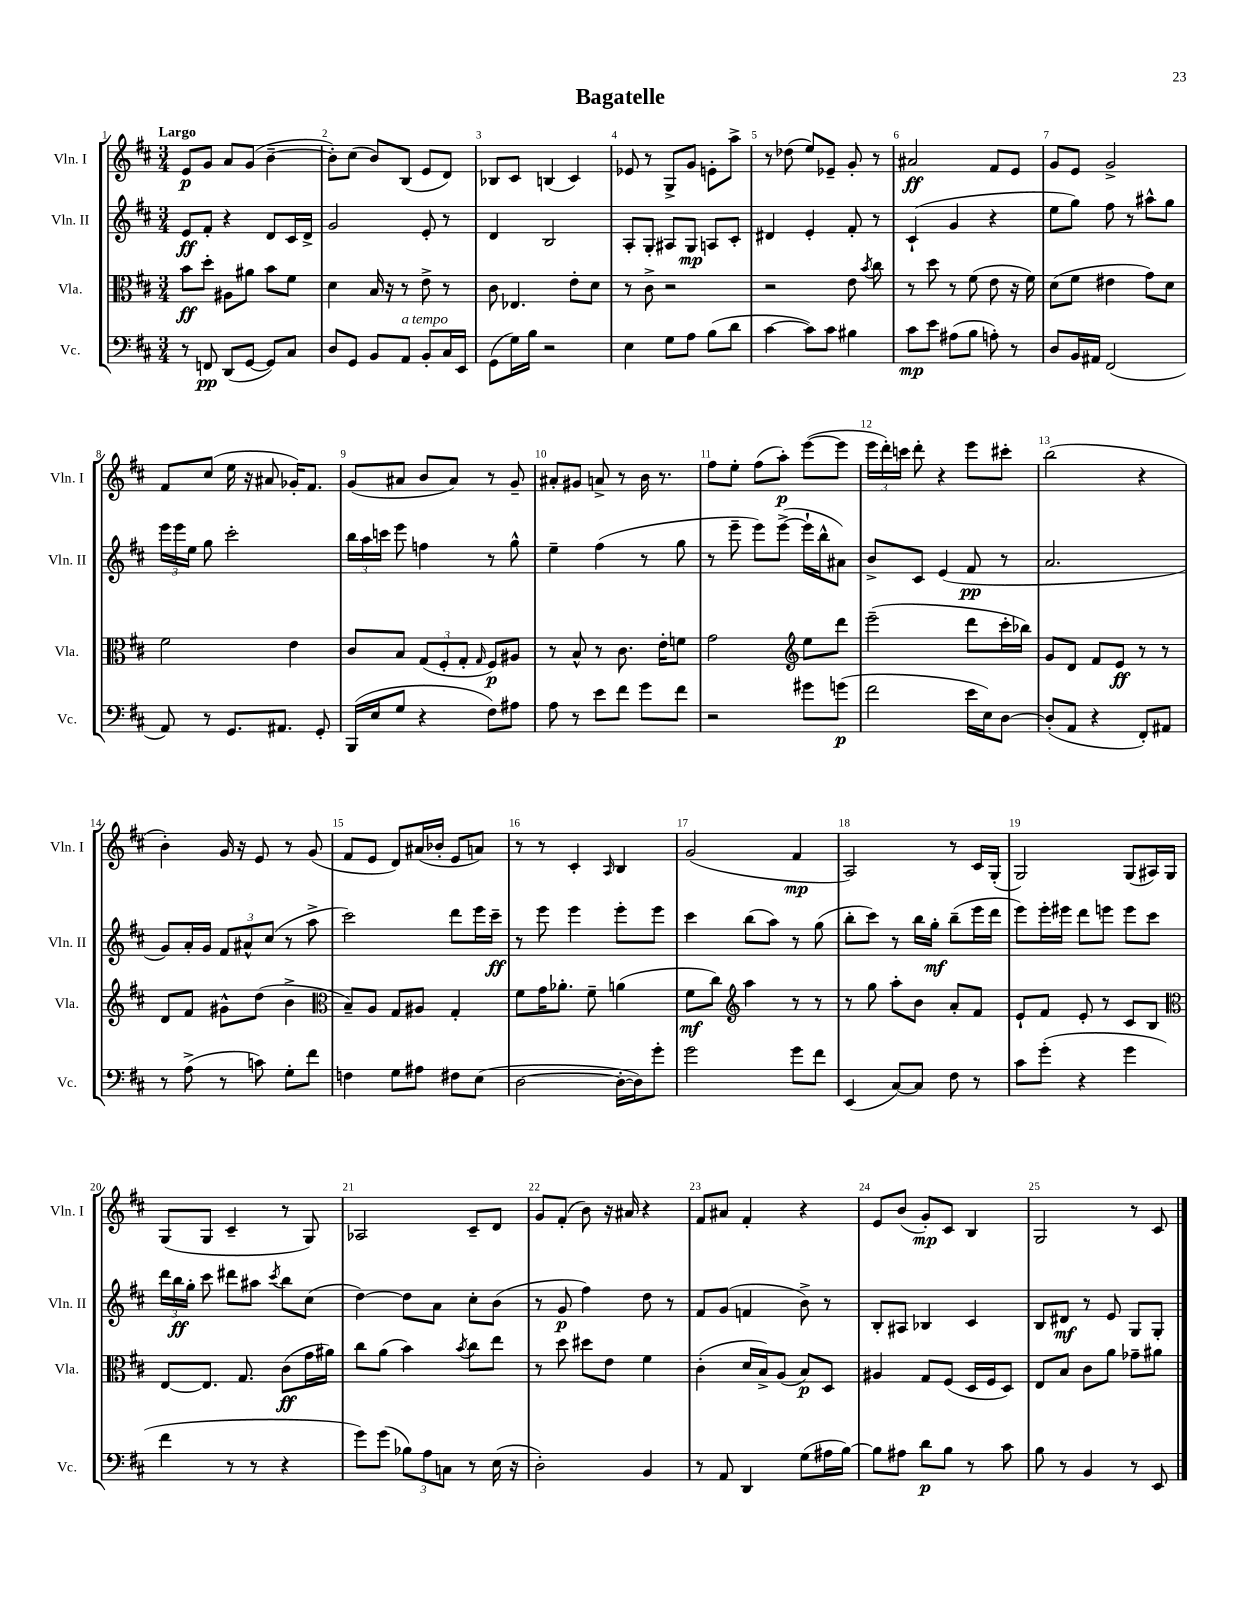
\header { title = "Bagatelle" }
<<
\new StaffGroup <<
\new Staff = "s0" \with { instrumentName = "Vln. I" shortInstrumentName = "Vln. I" } {
    \clef treble \key d \major \numericTimeSignature \time 3/4 \tempo "Largo"
    \autoBeamOff e'8[\p g'8] a'8[ g'8]( b'4~-- |
    b'8[-.) cis''8]( b'8[) b8]( e'8[ d'8]) |
    bes8[ cis'8] b4( cis'4) |
    ees'8 r8 g8[-> g'8] e'8[-. a''8]-> |
    r8 des''8( e''8[) ees'8]-- g'8-. r8 |
    ais'2\ff fis'8[ e'8] |
    g'8[ e'8] g'2-> |
    fis'8[ cis''8]( e''16 r16 ais'8 ges'16[-.) fis'8.] |
    g'8[( ais'8] b'8[ ais'8]) r8 g'8-- |
    ais'8[-. gis'8] a'8-> r8 b'16 r8. |
    fis''8[ e''8]-. fis''8[( a''8]-.\p) e'''8[~( e'''8] |
    \tuplet 3/2 { e'''16[ d'''16-.) c'''16] } d'''8-. r4 e'''8[ cis'''8]-. |
    b''2( r4 |
    b'4-.) g'16 r16 e'8 r8 g'8( |
    fis'8[ e'8] d'8[) ais'16( bes'16]-. e'8[ a'8]) |
    r8 r8 cis'4-. \grace { a16 } b4 |
    g'2( fis'4\mp |
    a2) r8 cis'16[ g16]-.( |
    g2) g8[( ais16) g16] |
    g8[( g8] cis'4-- r8 g8) |
    aes2 cis'8[-- d'8] |
    g'8[ fis'8]-.( b'8) r16 ais'16 r4 |
    fis'8[ ais'8] fis'4-. r4 |
    e'8[ b'8]( g'8[-.\mp) cis'8] b4 |
    g2 r8 cis'8 \bar "|." |
}
\new Staff = "s1" \with { instrumentName = "Vln. II" shortInstrumentName = "Vln. II" } {
    \clef treble \key d \major \numericTimeSignature \time 3/4
    \autoBeamOff e'8[\ff fis'8]-. r4 d'8[ cis'16 d'16]-> |
    g'2 e'8-. r8 |
    d'4 b2 |
    a8[-. g8]-. ais8[ g8]\mp a8[ cis'8]-. |
    dis'4 e'4-. fis'8-. r8 |
    cis'4-!( g'4 r4 |
    e''8[ g''8]) fis''8 r8 ais''8[-^ g''8] |
    \tuplet 3/2 { e'''16[ e'''16 e''16] } g''8 cis'''2-. |
    \tuplet 3/2 { b''16[ a''16 c'''16] } e'''8 f''4 r8 g''8-^ |
    e''4-- fis''4( r8 g''8 |
    r8 e'''8-- e'''8[) e'''8]~->( e'''16[-! b''16-^ ais'8]) |
    b'8[-> cis'8] e'4( fis'8\pp r8 |
    a'2. |
    g'8[) a'16-. g'16] \tuplet 3/2 { fis'8[ ais'8-^ cis''8]( } r8 a''8-> |
    cis'''2) d'''8[ e'''16 cis'''16]--\ff |
    r8 e'''8 e'''4 e'''8[-. e'''8] |
    cis'''4 b''8[( a''8]) r8 g''8( |
    b''8[-. cis'''8]) r8 b''16[ g''16]-.\mf b''8[--( e'''16 d'''16] |
    e'''8[) e'''16-. eis'''16] d'''8[ e'''8] e'''8[ cis'''8] |
    \tuplet 3/2 { d'''16[ b''16\ff g''16]-. } cis'''8 dis'''8[ ais''8] \acciaccatura { cis'''8 } b''8[ cis''8]( |
    d''4~) d''8[ a'8] cis''8[-. b'8]( |
    r8 g'8\p fis''4) d''8 r8 |
    fis'8[ g'8]( f'4 b'8->) r8 |
    b8[-. ais8] bes4 cis'4 |
    b8[ dis'8]\mf r8 e'8 g8[ g8]-. \bar "|." |
}
\new Staff = "s2" \with { instrumentName = "Vla." shortInstrumentName = "Vla." } {
    \clef alto \key d \major \numericTimeSignature \time 3/4
    \autoBeamOff b'8[\ff d''8]-. ais8[ ais'8] b'8[ fis'8] |
    d'4 b16 r16 r8 e'8-> r8 |
    cis'8 ees4. e'8[-. d'8] |
    r8 cis'8-> r2 |
    r2 e'8 \acciaccatura { b'8 } cis''8 |
    r8 d''8 r8 fis'8( e'8 r16 fis'16) |
    d'8[( fis'8] eis'4 g'8[) d'8] |
    fis'2 e'4 |
    cis'8[ b8] \tuplet 3/2 { g8[( fis8-. g8]-. } \grace { g16 } fis8[\p) ais8] |
    r8 b8-^ r8 cis'8. e'16[-. f'8] |
    g'2 \clef treble e''8[ d'''8] |
    e'''2--( d'''8[ cis'''16-. bes''16]) |
    g'8[ d'8] fis'8[ e'8]\ff r8 r8 |
    d'8[ fis'8] gis'8[-^ d''8]( b'4-> |
    \clef alto b8[--) a8] g8[ ais8] g4-. |
    fis'8[ g'16 aes'8.]-. fis'8-- a'4( |
    fis'8[\mf cis''8]) \clef treble a''4 r8 r8 |
    r8 g''8 a''8[-. b'8] a'8[-. fis'8] |
    e'8[-! fis'8] e'8-. r8 cis'8[ b8] |
    \clef alto e8[~ e8.] g8. cis'8[\ff( g'16 ais'16]) |
    cis''8[ a'8]( b'4) \acciaccatura { b'8 } cis''8[ e''8] |
    r8 d''8 dis''8[ e'8] fis'4 |
    cis'4-.( d'16[ b16->) a8]( b8[\p) d8] |
    ais4 g8[ fis8]( d16[ fis16 d8]) |
    e8[ b8] cis'8[ a'8] ges'8[-- ais'8] \bar "|." |
}
\new Staff = "s3" \with { instrumentName = "Vc." shortInstrumentName = "Vc." } {
    \clef bass \key d \major \numericTimeSignature \time 3/4
    \autoBeamOff r8 f,8\pp d,8[( g,8]~ g,8[) cis8] |
    d8[ g,8] b,8[ a,8]^\markup { \italic "a tempo" } b,8[-. cis16 e,16] |
    g,8[( g16) b16] r2 |
    e4 g8[ a8] b8[( d'8] |
    cis'4~ cis'8[) cis'8] bis4 |
    cis'8[\mp e'8] ais8[( b8] a8-.) r8 |
    d8[ b,16 ais,16] fis,2( |
    a,8) r8 g,8.[ ais,8.] g,8-. |
    b,,16[( e16 g8] r4 fis8[) ais8] |
    a8 r8 e'8[ fis'8] g'8[ fis'8] |
    r2 gis'8[ g'8]\p( |
    fis'2 e'16[ e16) d8]~ |
    d8[-.( a,8] r4 fis,8[-.) ais,8] |
    r8 a8->( r8 c'8) g8[-. fis'8] |
    f4 g8[ ais8] fis8[ e8]( |
    d2~ d16[~-. d16) g'8]-. |
    g'2 g'8[ fis'8] |
    e,4( cis8[~) cis8] fis8 r8 |
    cis'8[ g'8]-.( r4 g'4 |
    fis'4 r8 r8 r4 |
    g'8[) g'8]( \tuplet 3/2 { bes8[) a8 c8] } r8 e16( r16 |
    d2-.) b,4 |
    r8 a,8 d,4 g8[( ais16 b16]~) |
    b8[ ais8] d'8[\p b8] r8 cis'8 |
    b8 r8 b,4 r8 e,8 \bar "|." |
}
>>
>>
\layout { \context { \Score \override BarNumber.break-visibility = ##(#f #t #t) barNumberVisibility = #all-bar-numbers-visible } }
